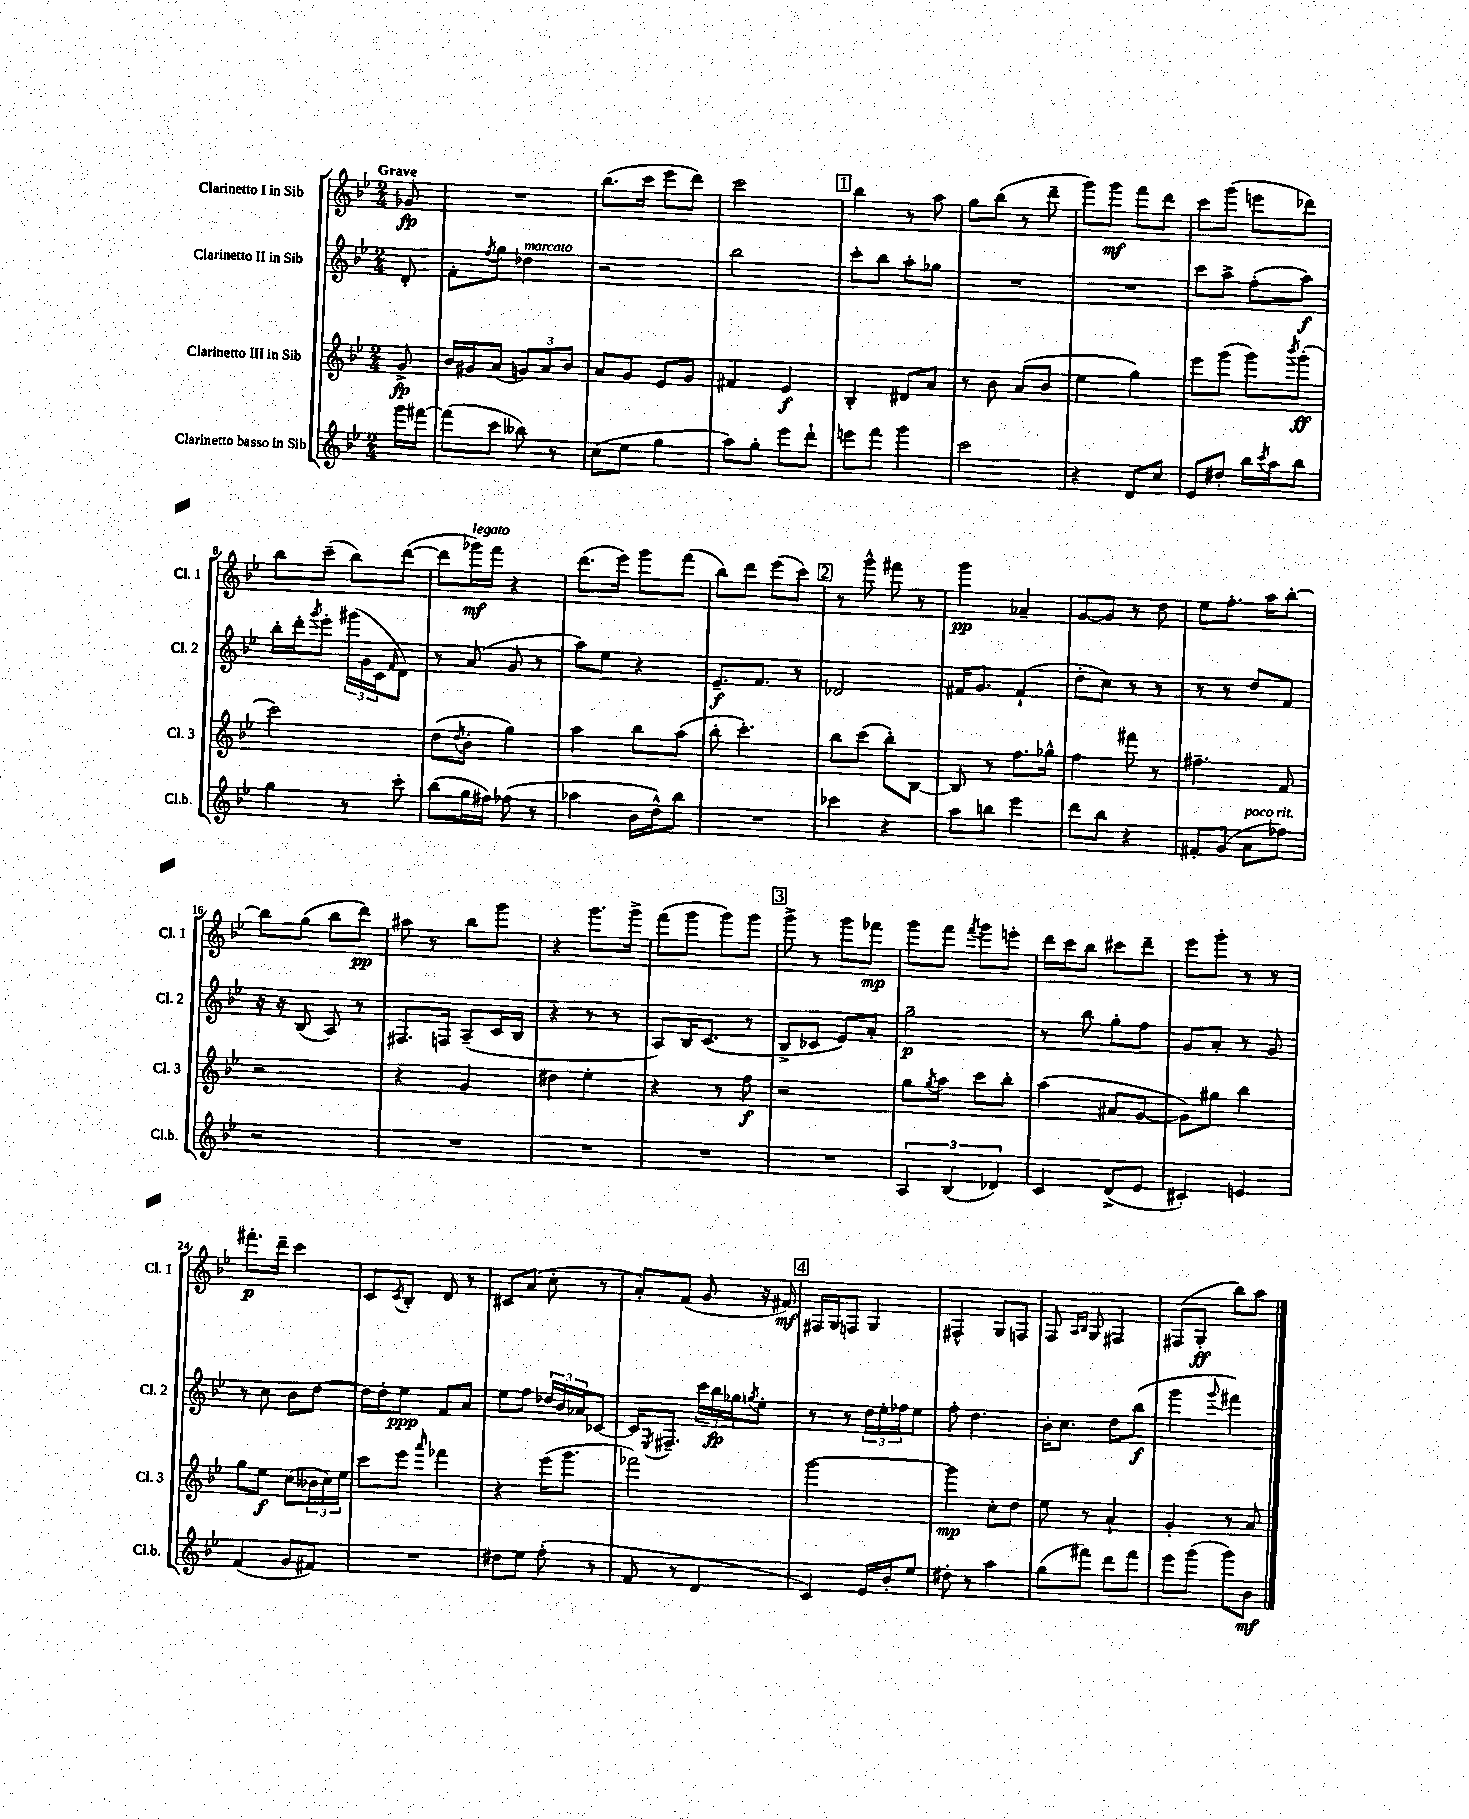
<<
\new StaffGroup <<
\new Staff = "s0" \with { instrumentName = "Clarinetto I in Sib" shortInstrumentName = "Cl. 1" } {
    \clef treble \key bes \major \numericTimeSignature \time 2/4 \partial 8 \tempo "Grave"
    ges'8\fp |
    R2 |
    bes''8.( c'''16 ees'''8 d'''8) |
    c'''2 |
    \mark \markup { \box "1" } bes''4 r8 a''8 |
    g''8 bes''8( r8 d'''8-- |
    g'''8) g'''8\mf f'''8 d'''8 |
    c'''8 g'''8( e'''8 des'''8) |
    bes''8 c'''8--( bes''8) d'''8~( |
    d'''8 ges'''16\mf^\markup { \italic "legato" }) f'''16 r4 |
    d'''8.( ees'''16) g'''8 f'''8( |
    bes''8) d'''8 ees'''8( c'''8) |
    \mark \markup { \box "2" } r8 g'''8-^ fis'''8 r8 |
    g'''4\pp aes'4-- |
    g'8~ g'8 r8 d''8 |
    ees''8 f''8.-. a''16 bes''8~-. |
    bes''8 g''8( bes''8 d'''8\pp) |
    ais''8 r8 bes''8 g'''8 |
    r4 g'''8. g'''16-> |
    f'''8( g'''8 g'''8) g'''8 |
    \mark \markup { \box "3" } g'''8-> r8 g'''8 fes'''8\mp |
    g'''8 f'''8 \acciaccatura { f'''8 } g'''8 e'''8-. |
    d'''16 c'''16 bes''8 cis'''8 d'''8-- |
    ees'''8 g'''8-. r8 r8 |
    fis'''8.-.\p d'''16-- c'''4 |
    c'8 \acciaccatura { c'8 } bes8-. d'8 r8 |
    cis'8 a'8( c''8-. r8 |
    a'8-.) f'8( g'8 r16 fis'16\mf) |
    \mark \markup { \box "4" } fis16 g16 f8 g4 |
    fis4-^ g8 f8 |
    f8 \grace { a16 bes16 } g8 fis4 |
    fis8( g8-.\ff bes''8) a''8 \bar "|." |
}
\new Staff = "s1" \with { instrumentName = "Clarinetto II in Sib" shortInstrumentName = "Cl. 2" } {
    \clef treble \key bes \major \numericTimeSignature \time 2/4 \partial 8
    d'8-. |
    f'8-. \acciaccatura { f''8 } g''8 des''4^\markup { \italic "marcato" } |
    r2 |
    bes''2 |
    \mark \markup { \box "1" } c'''8-. bes''8 a''8-. ges''8 |
    R2 |
    R2 |
    c'''8 a''8-> f''8-.( a''8\f) |
    bes''16-. d'''16-. \acciaccatura { g'''8 } ees'''8-. \tuplet 3/2 { gis'''16( g'16 c'16 } \grace { f'16 } d'8) |
    r8 a'8( g'8 r8 |
    a''8) ees''8 r4 |
    ees'8.--\f f'8. r8 |
    \mark \markup { \box "2" } des'2 |
    fis'16 g'8. fis'4-!( |
    d''8-. c''8) r8 r8 |
    r8 r8 d''8 f'8 |
    r16 r16 bes8( a8) r8 |
    fis8. f16 a8--( c'16 bes16 |
    r4 r8 r8 |
    a8) bes16 c'8.( r8 |
    \mark \markup { \box "3" } bes8-> ces'8 ees'8) a'8-. |
    g''2--\p |
    r8 bes''8 g''8-. f''8 |
    g'8 a'8-. r8 g'8 |
    r8 c''8 bes'8 d''8~ |
    d''16 d''16-. ees''8\ppp f'8 a'8 |
    ees''8 f''8 \tuplet 3/2 { des''16 bes'16 aes'16 } ces'8~ |
    ces'16 \acciaccatura { ees8 } fis8.-- \tuplet 3/2 { c'''16 bes''16\fp ges''16 } \acciaccatura { g''8 } ees''8-. |
    \mark \markup { \box "4" } r8 r8 \tuplet 3/2 { d''16 ees''16-. fes''16 } ees''8 |
    f''8-. d''4. |
    bes'16-. c''8. d''8 bes''8\f( |
    g'''4 \appoggiatura { g'''8 } fis'''4) \bar "|." |
}
\new Staff = "s2" \with { instrumentName = "Clarinetto III in Sib" shortInstrumentName = "Cl. 3" } {
    \clef treble \key bes \major \numericTimeSignature \time 2/4 \partial 8
    g'8->\fp |
    bes'16 gis'16 a'8( \tuplet 3/2 { g'8) a'8 bes'8 } |
    a'8 g'8 ees'8 g'8 |
    fis'4 ees'4\f |
    \mark \markup { \box "1" } bes4-. dis'8 a'8 |
    r8 bes'8 a'8( bes'8 |
    ees''4 g''4) |
    ees'''8 g'''8( g'''8) \acciaccatura { bes'''8 } g'''8-.\ff( |
    c'''2) |
    d''8( \acciaccatura { d''8 } bes'8-. g''4) |
    a''4 bes''8 a''8( |
    bes''8-. c'''4.-.) |
    \mark \markup { \box "2" } bes''8 c'''8( bes''8-.) bes8~ |
    bes8 r8 f''8. ges''16-^ |
    f''4 fis'''8 r8 |
    fis''4.-- f'8 |
    r2 |
    r4 g'4 |
    dis''4 ees''4-. |
    r4 r8 f''8\f |
    \mark \markup { \box "3" } r2 |
    g''8 \acciaccatura { g''8 } a''8 c'''8 bes''8-. |
    a''4( ais'8 g'8~ |
    g'8) gis''8 bes''4 |
    g''8 ees''8\f c''8( \tuplet 3/2 { beses'16 c''16) ees''16 } |
    c'''8 ees'''8 \grace { a'''16 } fes'''4 |
    r4 ees'''16( g'''8. |
    fes'''2) |
    \mark \markup { \box "4" } g'''2~ |
    g'''4\mp c''8-. d''8 |
    ees''8 r8 a'4-! |
    g'4-. r8 a'8 \bar "|." |
}
\new Staff = "s3" \with { instrumentName = "Clarinetto basso in Sib" shortInstrumentName = "Cl.b." } {
    \clef treble \key bes \major \numericTimeSignature \time 2/4 \partial 8
    g'''16 fis'''16~ |
    fis'''8( c'''8 beses''8) r8 |
    c''8( ees''8 g''4 |
    a''8) g''8-. ees'''8 d'''8-! |
    \mark \markup { \box "1" } e'''8 f'''8 g'''4 |
    c'''2 |
    r4 d'8 c''8 |
    ees'8 dis''8-. bes''16 \acciaccatura { c'''8 } a''16 bes''8 |
    g''4 r8 c'''8-. |
    bes''8( g''16 fis''16) fes''8( r8 |
    aes''4 bes'16 d''16-^) bes''8 |
    R2 |
    \mark \markup { \box "2" } ces'''4 r4 |
    a''8 b''8 ees'''4 |
    d'''8 bes''8 r4 |
    fis'8-. g'8( a'8^\markup { \italic "poco rit." } fes''8) |
    r2 |
    R2 |
    R2 |
    R2 |
    \mark \markup { \box "3" } R2 |
    \tuplet 3/2 { a4 bes4( des'4) } |
    c'4 d'8->( ees'8 |
    cis'4-.) e'4 |
    f'4( g'8 fis'8) |
    R2 |
    dis''8 ees''8 f''8-.( r8 |
    f'8 r8 d'4 |
    \mark \markup { \box "4" } c'4) ees'16 bes'16-. ees''8 |
    dis''8-. r8 a''4 |
    g''8( fis'''8) d'''8 fis'''8 |
    ees'''8 g'''8( g'''8) bes'8\mf \bar "|." |
}
>>
>>
